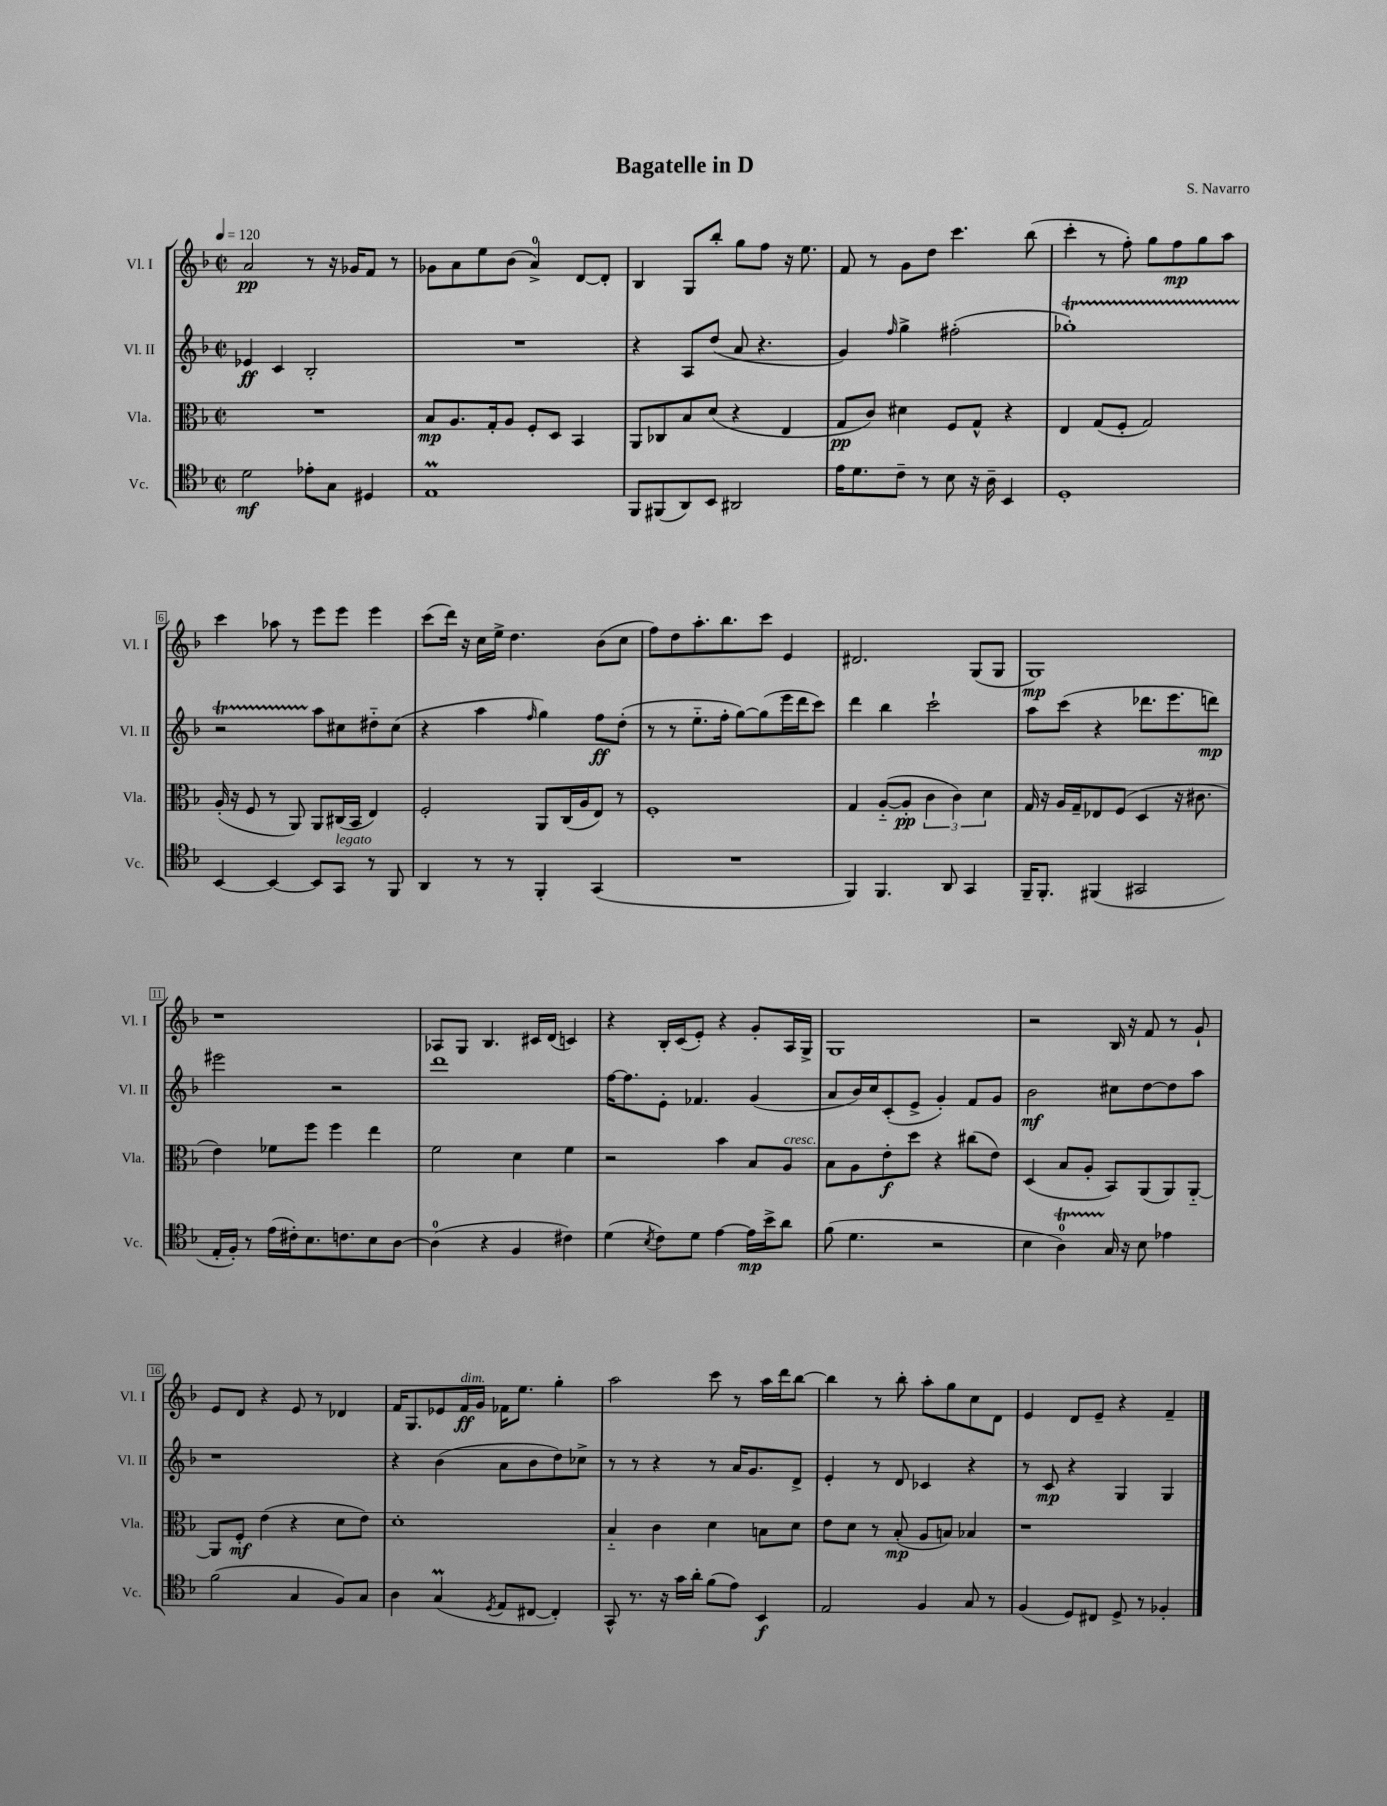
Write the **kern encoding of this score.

**kern	**kern	**kern	**kern
*staff4	*staff3	*staff2	*staff1
*clefC4	*clefC3	*clefG2	*clefG2
*k[b-]	*k[b-]	*k[b-]	*k[b-]
*M2/2	*M2/2	*M2/2	*M2/2
*met(c|)	*met(c|)	*met(c|)	*met(c|)
*MM120	*MM120	*MM120	*MM120
2d	1r	4e-	2a
.	.	4c	.
8e-'	.	2B-'	8r
8G	.	.	16r
.	.	.	16g-
4D#	.	.	8f
.	.	.	8r
=	=	=	=
1E	8B-	1r	8g-
.	8.A	.	8a
.	.	.	8ee
.	16G'	.	.
.	8A	.	(8b-
.	8F'	.	4a^)
.	8D	.	.
.	4BB-	.	[8d
.	.	.	8d']
=	=	=	=
8FF	8AA	4r	4B-
(8FF#	8C-	.	.
8AA)	8B-	8A	8G
8BB-	(8d	(8dd	8bb-'
2AA#	4r	8a	8gg
.	.	4.r	8ff
.	4E	.	16r
.	.	.	8.ee
=	=	=	=
16e	8G	4g)	8f
8.d	.	.	.
.	8c)	.	8r
.	.	16qqff	.
8c~	4d#	4gg^	8g
8r	.	.	8dd
8B-	8F	(2ff#'	4.ccc
16r	8G^^	.	.
16A~	.	.	.
4BB-	4r	.	.
.	.	.	(8bb-
=	=	=	=
1D'	4E	1gg-')	4ccc'
.	(8G	.	8r
.	8F'	.	8ff')
.	2G)	.	8gg
.	.	.	8ff
.	.	.	8gg
.	.	.	8aa
=	=	=	=
[4BB-	(16A'	2r	4ccc
.	16r	.	.
.	8F	.	.
4BB-_	8r	.	8aa-
.	8AA)	.	8r
8BB-]	8AA	8aa	8eee
8GG	(16C#	8cc#	8eee
.	16BB-	.	.
8r	4E)	8dd#'~	4eee
8FF	.	(8cc#	.
=	=	=	=
4AA	2F'	4r	(8ccc
.	.	.	16ddd)
.	.	.	16r
8r	.	4aa	16cc
.	.	.	16ee^
8r	.	.	4.dd
.	.	16qqff	.
4FF'	8AA	4gg)	.
.	(16C	.	.
.	16A	.	.
(4GG	8E)	8ff	(8b-
.	8r	(8dd'	8cc
=	=	=	=
1r	1F'	8r	8ff)
.	.	8r	8dd
.	.	8.ee'~	8.aa'
.	.	16ff'	8.bb-
.	.	[8gg)	.
.	.	(8gg]	8ccc
.	.	16eee	4e
.	.	16ddd	.
.	.	8ccc)	.
=	=	=	=
4FF)	4G	4ddd	2.d#
4.FF	([8A'~	4bb-	.
.	8A']	.	.
.	6c	2ccc`	.
8AA	.	.	.
.	6c)	.	.
4GG	.	.	(8G
.	6d	.	.
.	.	.	8G
=	=	=	=
16FF~	16G	8aa	1G)
8.FF'	16r	.	.
.	16A	(8ccc	.
.	16G~	.	.
(4FF#	8E-	4r	.
.	(8F	.	.
2GG#	4D	8.ddd-	.
.	.	8.eee	.
.	16r	.	.
.	8.c#	.	.
.	.	8ddd)	.
=	=	=	=
16E'	4e)	2eee#	1r
16F')	.	.	.
8r	.	.	.
(16e	8f-	.	.
16c#')	.	.	.
8.B-	8ff	.	.
.	4ff	2r	.
8.c	.	.	.
8B-	4ee	.	.
[8A	.	.	.
=	=	=	=
(4A]	2f	1ddd	8A-
.	.	.	8G
4r	.	.	4.B-
4F	4d	.	.
.	.	.	16c#
.	.	.	(16d
4c#)	4f	.	4c)
=	=	=	=
(4d	2r	[16ff	4r
.	.	8.ff]	.
8qB-	.	.	.
8c)	.	8e'	16B-'
.	.	.	(16c
8d	.	4.f-	8e')
[4e	4b-	.	4r
16e]	8B-	(4g	8g'
16b-^	.	.	.
8a	8A	.	16A
.	.	.	16G^
=	=	=	=
(8f	8B-	8a	1G
4.d	8A	16b-)	.
.	.	16cc	.
.	8e'	(8c'	.
.	8dd	8e^	.
2r	4r	4g')	.
.	(8cc#	8f	.
.	8e)	8g	.
=	=	=	=
4B-	(4D	2b-	2r
4A)	8B-	.	.
.	8A'	.	.
16G	8BB-)	8cc#	16B-
16r	.	.	16r
8B-	(8AA	[8dd	8f
4e-	8AA)	8dd]	8r
.	[8AA'~	8aa	8g`
=	=	=	=
(2f	8AA]	1r	8e
.	8F'	.	8d
.	(4e	.	4r
4G	4r	.	8e
.	.	.	8r
8F)	8d	.	4d-
8G	8e)	.	.
=	=	=	=
4A	1d'	4r	16f
.	.	.	8.G
(4G	.	(4b-	8e-
.	.	.	16f
.	.	.	16g
8qD	.	.	.
8E	.	8a	16f-
.	.	.	8.ee
[8C#	.	8b-	.
4C#'])	.	8dd)	4gg'
.	.	8cc-^	.
=	=	=	=
8GG^^	4B-'~	8r	2aa
8.r	.	8r	.
.	4c	4r	.
16r	.	.	.
16g	.	.	.
16a'	.	.	.
(8f	4d	8r	8ccc
8e)	.	16a	8r
.	.	8.g	.
4BB-	8B	.	16aa
.	.	.	16ddd
.	8d	8d^	[8bb-
=	=	=	=
2E	8e	4e'	4bb-]
.	8d	.	.
.	8r	8r	8r
.	(8B-'	8d	8bb-'
4F	8A	4c-	8aa'
.	8B)	.	8gg
8G	4B-	4r	8cc
8r	.	.	8d
=	=	=	=
(4F	1r	8r	4e
.	.	8c	.
8D)	.	4r	8d
8C#	.	.	8e~
8D^	.	4G	4r
8r	.	.	.
4F-'	.	4G	4f~
==	==	==	==
*-	*-	*-	*-
